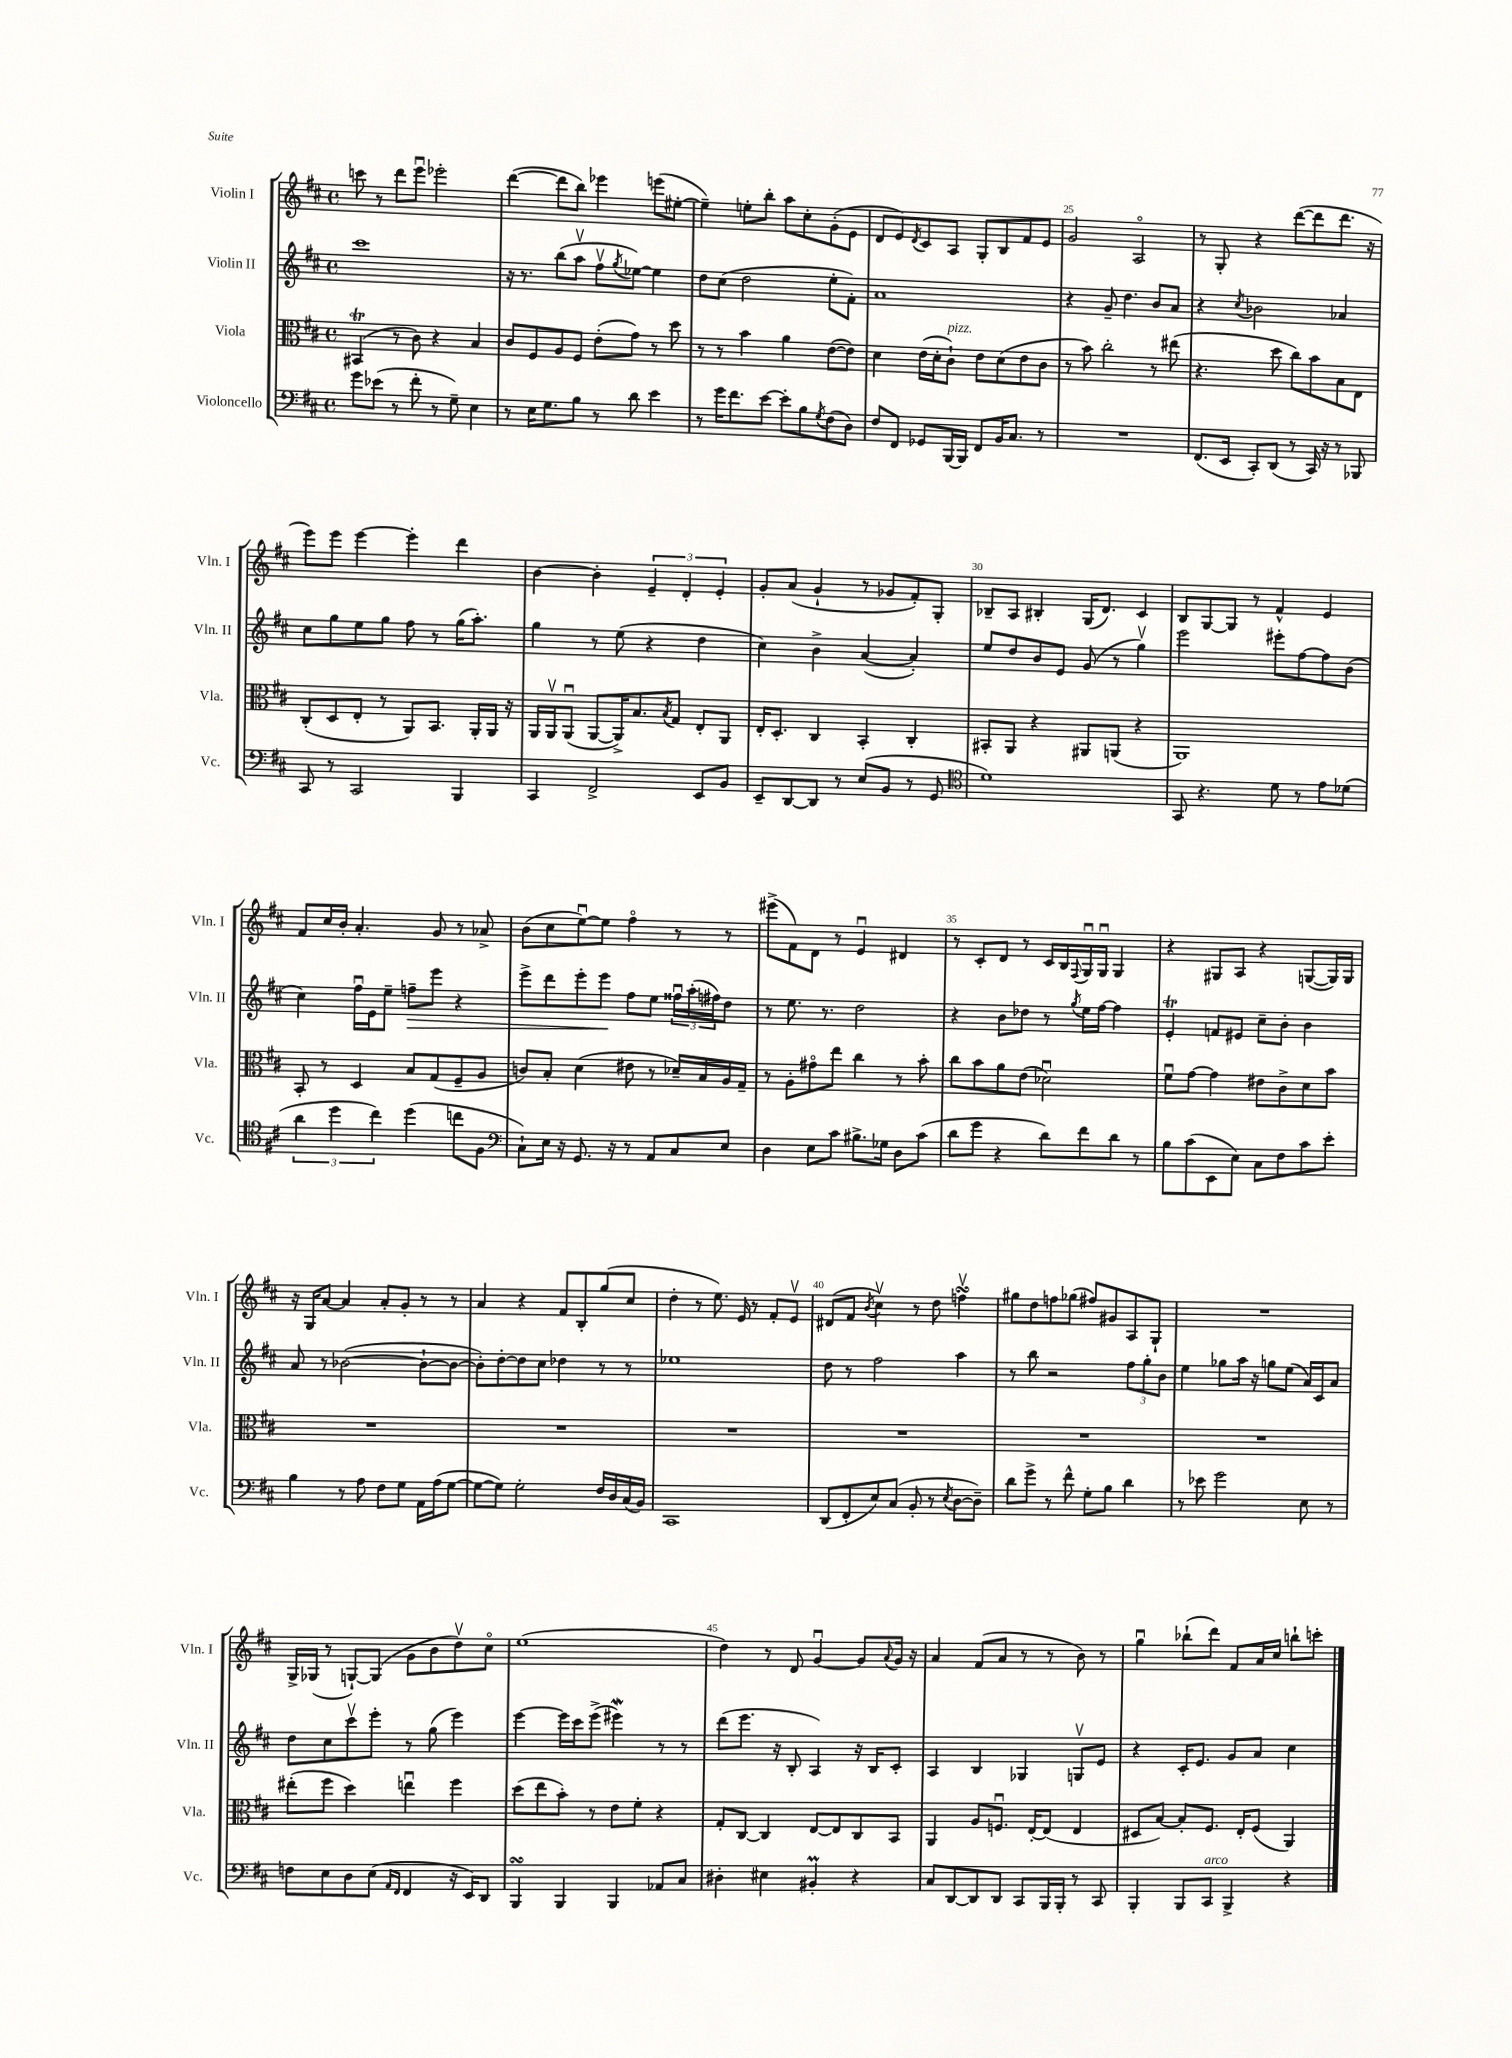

**kern	**kern	**kern	**kern
*staff4	*staff3	*staff2	*staff1
*clefF4	*clefC3	*clefG2	*clefG2
*k[f#c#]	*k[f#c#]	*k[f#c#]	*k[f#c#]
*M4/4	*M4/4	*M4/4	*M4/4
*met(c)	*met(c)	*met(c)	*met(c)
8g	(4BB#	1ccc#	8ccc
(8e-	.	.	8r
8r	8r	.	8ddd
8f#'	8c#)	.	8eeeu
8r	4r	.	2eee-'
8G~)	.	.	.
4E	4B	.	.
=	=	=	=
8r	8c#	16r	([4ddd
.	.	8.r	.
16E	8F#	.	.
8.G	.	.	.
.	8A	(8bb	8ddd]
8B	8F#	8aav	8bb)
8r	(8e'	8ff#v	4eee-
.	.	8qgg	.
8d	8g)	[8ee-)	.
4e	8r	4ee-]	(8eee
.	8dd	.	[8ee#'
=	=	=	=
8r	8r	8dd	4ee#~])
16g	8r	(8cc#	.
8.f#	.	.	.
.	4b	2dd	8ee'
[8e	.	.	8bb'
8e']	4a	.	8aa
8B	.	.	8cc#'
8qG	.	.	.
(8F#	([8e	8ee'	(8g'
8D)	8e])	8f#')	8e
=	=	=	=
8F#	4d	1a	8d
8FF#	.	.	8e)
.	.	.	8qd
8GG-	(16e	.	8c#
.	16d'	.	.
[16BBB	8c#`)	.	8A
16BBB]	.	.	.
8FF#	8e	.	8G'
16BB	(8d	.	8B
8.C#	.	.	.
.	8e	.	8f#
8r	8c#	.	8e
=	=	=	=
1r	8r	4r	2g
.	8b)	.	.
.	2cc#'	8g~	.
.	.	4.dd	.
.	.	.	2Ao
.	8r	8b	.
.	(8ee#	8a	.
=	=	=	=
(8.FF#	4.r	4r	8r
.	.	.	8G'
16EE	.	.	.
.	.	8qcc#	.
8CC#')	.	2b-	4r
(8DD	8dd	.	.
8r	8cc#)	.	([8ddd
16CC#)	8b	.	8ddd]
16r	.	.	.
8r	8B	4a-	8.ddd
8BBB-	8E	.	.
.	.	.	16r
=	=	=	=
8CC#	(8C#'	8cc#	8eee)
8r	8D	8gg	8eee
2CC#	8E'	8ee	[4eee
.	8r	8gg	.
.	8AA)	8ff#	4eee']
.	8.BB	8r	.
4BBB	.	(16gg	4ddd
.	16AA'	8.aa')	.
.	16AA	.	.
.	16r	.	.
=	=	=	=
4CC#	16AA	4gg	[4b
.	16AAv	.	.
.	(8AAu	.	.
2FF#^	[8AA	8r	4b']
.	16AA^])	(8ee	.
.	8.B	.	.
.	.	4r	6e~
.	8qB	.	.
.	8G	.	.
.	.	.	6d'
8EE	8E'	4dd	.
.	.	.	6e'
8BB	8AA	.	.
=	=	=	=
8EE~	16E'	4cc#)	8g'
.	8.D'	.	.
[8DD	.	.	(8a
8DD]	4C#	4b^	4g`
8r	.	.	.
(8E	4BB'	([4a	8r
8BB	.	.	8g-
8r	4C#'	4a'])	8f#')
8GG	.	.	8G'
=	=	=	=
*clefC4	*	*	*
1d)	8BB#'	8ee	8B-~
.	8AA	8dd	8A
.	4r	8b	4B#'
.	.	8e	.
.	8AA#	(8g	(16G
.	.	.	8.d)
.	(8AA	8r	.
.	4r	4ggv)	4c#
=	=	=	=
8GG	1AA)	2eee	8B
4.r	.	.	[8G
.	.	.	8G]
.	.	.	8r
8d	.	8eee#'	4f#^^
8r	.	[8ff#	.
8e	.	8ff#]	4e
(8d-	.	(8b	.
=	=	=	=
6a	8BB'	4cc#)	8f#
.	8r	.	16cc#
6dd	.	.	.
.	.	.	16b'
.	4D	16ff#u	4.a'
.	.	16e	.
6cc#)	.	.	.
.	.	8ee~	.
(4dd	8B	8ff~	.
.	(8G	8eee	8g
8cc	8F#~	4r	8r
8F#	8A	.	8a-^
=	=	=	=
*clefF4	*	*	*
8C#`)	8c)	8eee^	(8b
16E	8B'	8ddd	8cc#
16r	.	.	.
8.GG	(4d	8eee'	[8eeu)
.	.	8eee	8ee]
16r	.	.	.
8r	8e#	8ff#	4ff#o
8AA	8r	8ee	.
8C#	16d-~)	24ff##u	8r
.	.	(24aa'	.
.	16B	.	.
.	.	24ff#)	.
8E	16A	8dd	8r
.	16G~	.	.
=	=	=	=
4D	8r	8r	(8eee#^
.	8A'	8.ee	8f#)
8E	8g#o	.	8d
.	.	8.r	.
8c#	8ee	.	8r
8.B#^	4cc#	2dd	4eu
16G-	.	.	.
8D	8r	.	4d#
(8c#	8b'	.	.
=	=	=	=
8d	8cc#	4r	8r
8g	8b	.	8c#'
4r	8a	8b	8d
.	(8e	8dd-	8r
8d)	2d-u)	8r	16c#
.	.	.	16B
.	.	8qgg	8qqF#
8f#	.	16ee	16Gu
.	.	[16ff#	16Gu
8d	.	4ff#]	4G
8r	.	.	.
=	=	=	=
8B	8f#u	4e'	4r
(8c#	[8g	.	.
8EE	4g]	8f	8G#
8E)	.	8e#	8A
8C#	8e#	8cc#~	4r
8F#	8c#^	8b'	.
8c#	8d	4b	([8G
8e'	8b	.	16G])
.	.	.	16G
=	=	=	=
4B	1r	8a	16r
.	.	.	16G
.	.	8r	[8a
8r	.	([2b-	4a]
8A	.	.	.
8F#	.	.	8a'
8G	.	.	8g'
16AA	.	8b-`_	8r
(16A	.	.	.
[8G	.	8b-_	8r
=	=	=	=
8G_	1r	8b-'])	4a
8G])	.	[8dd'	.
2G'	.	8dd]	4r
.	.	8cc#	.
.	.	4dd-	8f#
.	.	.	8B'
16F#	.	8r	(8gg
16D	.	.	.
(16C#	.	8r	8cc#
16BB)	.	.	.
=	=	=	=
1CC#	1r	1ee-	4dd'
.	.	.	8r
.	.	.	8.ee)
.	.	.	16e
.	.	.	8r
.	.	.	8f#'
.	.	.	8ev
=	=	=	=
(8DD	1r	8dd	(8d#
8FF#'	.	8r	8f#
.	.	.	8qb
8E)	.	2ff#	4cc#v)
(8C#	.	.	.
8BB'	.	.	8r
8r	.	.	8dd
8qE	.	.	.
[8D	.	4aa	4ffv
8D~])	.	.	.
=	=	=	=
8d	1r	8r	8gg#
8g^	.	8bb	8dd
8r	.	2r	8ff
8f#^^	.	.	(8gg-
8G'	.	.	8ff#)
8B	.	.	8g#
4d	.	12ff#	8A
.	.	12gg'	.
.	.	.	8G`
.	.	12b	.
=	=	=	=
8r	1r	4ee	1r
8e-	.	.	.
2g	.	8gg-	.
.	.	16aa	.
.	.	16r	.
.	.	8gg	.
.	.	(8ee	.
8E	.	16a)	.
.	.	16c#	.
8r	.	8a	.
=	=	=	=
8F	(8ee#'	8dd	16G^
.	.	.	(16G-
8E	8ff#	8cc#	8r
8D	4dd)	8ccc#v	[8G`)
(8E	.	8eee'	(8G]
16qqAA	.	.	.
16qqFF#	.	.	.
4FF#	4eeu	8r	8g
.	.	(8gg	8b
16r	4ff#	4eee)	8ddv)
16EE)	.	.	.
8DD	.	.	8cc#o
=	=	=	=
4BBB	(8dd	[4eee	(1ee
.	8ee	.	.
4BBB	8b')	16eee]	.
.	.	16ccc#	.
.	8r	(8eee^	.
4BBB	8e	4eee#)	.
.	8f#'	.	.
8AA-	4r	8r	.
8C#	.	8r	.
=	=	=	=
4D#'	8G'	(8ddd	4dd)
.	[8C#	8.eee	.
4E#	4C#]	.	8r
.	.	16r	.
.	.	8B'	8d
4BB#'	[8E	4A)	[4gu
.	8E]	.	.
4r	8C#	16r	8g]
.	.	16B	.
.	.	.	8qqa
.	8BB	8c#'	16g
.	.	.	16r
=	=	=	=
8C#	4AA	4A	4a
[8DD	.	.	.
8DD]	8A	4B	(8f#
8DD	8.Fu	.	8a
8CC#	.	4G-	8r
.	[16E'	.	.
16BBB	(8E]	.	8r
16BBB'	.	.	.
8r	4E	8Gv	8b)
8CC#	.	8e	8r
=	=	=	=
4BBB'	8D#	4r	4ggu
.	[8B)	.	.
8BBB	8B']	16c#'	(8bb-`
.	.	8.e	.
8CC#	8.F#	.	8ddd)
4BBB^	.	8g	8f#
.	16E'	.	.
.	(8F#	8a	16a
.	.	.	16cc#
4r	4AA)	4cc#	8bb`
.	.	.	8ccc'
==	==	==	==
*-	*-	*-	*-
